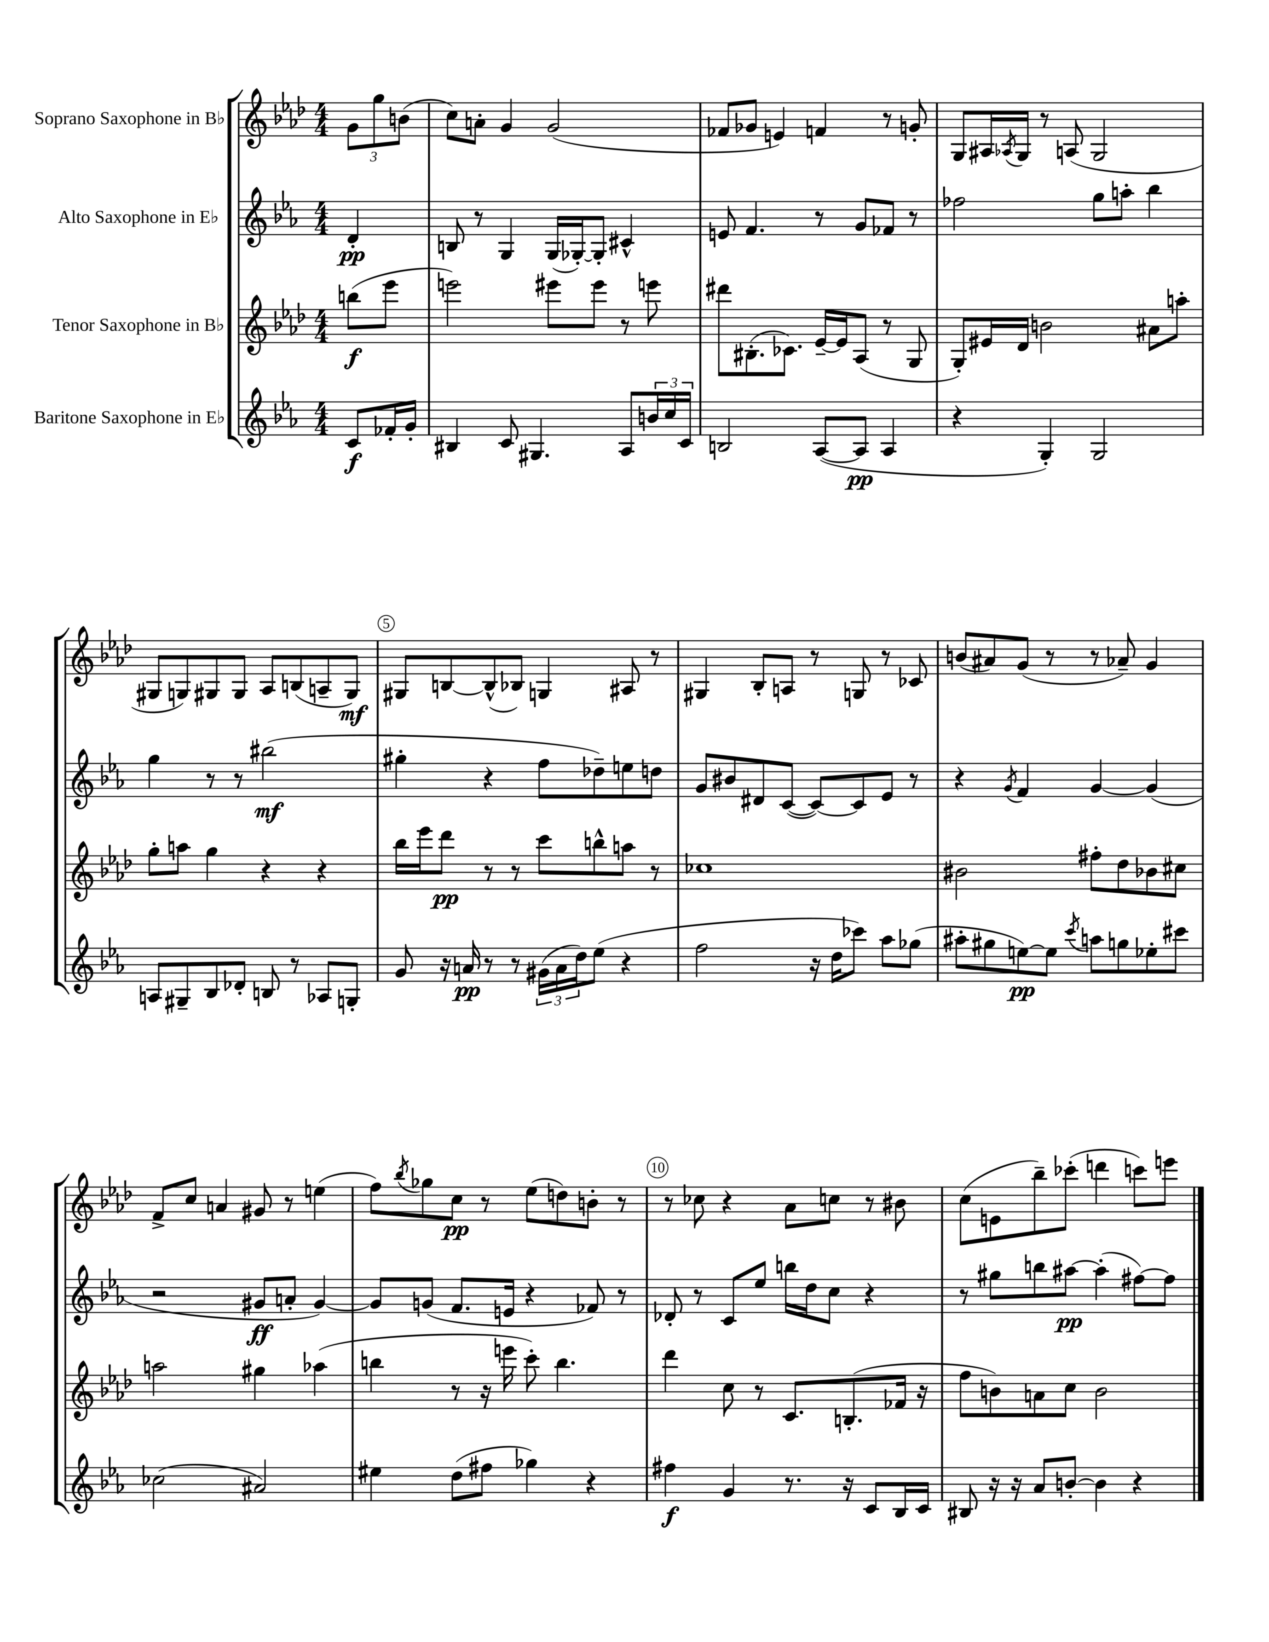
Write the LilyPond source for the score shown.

<<
\new StaffGroup <<
\new Staff = "s0" \with { instrumentName = "Soprano Saxophone in Bb" } {
    \clef treble \key aes \major \numericTimeSignature \time 4/4 \partial 4
    \tuplet 3/2 { g'8 g''8 b'8( } |
    c''8) a'8-. g'4 g'2( |
    fes'8 ges'8 e'4) f'4 r8 g'8-. |
    g8 ais16 \acciaccatura { aes8 } g16 r8 a8( g2 |
    gis8 g8) gis8 gis8 aes8 b8( a8-- gis8\mf) |
    gis8 b8~ b8-^( bes8) g4 ais8 r8 |
    gis4 bes8-. a8 r8 g8 r8 ces'8 |
    b'8( ais'8) g'8( r8 r8 aes'8--) g'4 |
    f'8-> c''8 a'4 gis'8 r8 e''4( |
    f''8) \acciaccatura { bes''8 } ges''8 c''8\pp r8 ees''8( d''8) b'8-. r8 |
    r8 ces''8 r4 aes'8 c''8 r8 bis'8 |
    c''8( e'8 bes''8--) ces'''8-.( d'''4 c'''8) e'''8 \bar "|." |
}
\new Staff = "s1" \with { instrumentName = "Alto Saxophone in Eb" } {
    \clef treble \key ees \major \numericTimeSignature \time 4/4 \partial 4
    d'4-.\pp |
    b8 r8 g4 g16( ges16~-.) ges8-. cis'4-^ |
    e'8 f'4. r8 g'8 fes'8 r8 |
    fes''2 g''8 a''8-. bes''4 |
    g''4 r8 r8 bis''2\mf( |
    gis''4-. r4 f''8 des''8--) e''8 d''8 |
    g'8 bis'8 dis'8 c'8~( c'8~) c'8 ees'8 r8 |
    r4 \acciaccatura { g'8 } f'4 g'4~ g'4( |
    r2 gis'8\ff a'8-. gis'4~) |
    gis'8 g'8( f'8. e'16 r4 fes'8) r8 |
    des'8-. r8 c'8 ees''8 b''16 d''16 c''8 r4 |
    r8 gis''8 b''8 ais''8~\pp ais''4-.( fis''8~) fis''8 \bar "|." |
}
\new Staff = "s2" \with { instrumentName = "Tenor Saxophone in Bb" } {
    \clef treble \key aes \major \numericTimeSignature \time 4/4 \partial 4
    b''8\f( ees'''8 |
    e'''2) eis'''8 eis'''8 r8 e'''8 |
    dis'''8 bis8.-.( ces'8.) ees'16~-- ees'16 aes8( r8 g8 |
    g8-.) eis'16 des'16 b'2 ais'8 a''8-. |
    g''8-. a''8 g''4 r4 r4 |
    bes''16 ees'''16 des'''8\pp r8 r8 c'''8 b''8-^ a''8 r8 |
    ces''1 |
    bis'2 fis''8-. des''8 bes'8 cis''8 |
    a''2 gis''4 aes''4( |
    b''4 r8 r16 e'''16 c'''8-.) b''4. |
    des'''4 c''8 r8 c'8. b8.-.( fes'16 r16 |
    f''8 b'8) a'8 c''8 b'2 \bar "|." |
}
\new Staff = "s3" \with { instrumentName = "Baritone Saxophone in Eb" } {
    \clef treble \key ees \major \numericTimeSignature \time 4/4 \partial 4
    c'8\f fes'16-. g'16-. |
    bis4 c'8 gis4. aes8 \tuplet 3/2 { b'16 c''16 c'16 } |
    b2 aes8~( aes8\pp aes4 |
    r4 g4-.) g2 |
    a8 gis8-- bes8 des'8-. b8 r8 aes8 g8-. |
    g'8 r16 a'16\pp r8 r8 \tuplet 3/2 { gis'16( a'16 d''16) } ees''8( r4 |
    f''2 r16 d''16 ces'''8) aes''8 ges''8( |
    ais''8-. gis''8 e''8~\pp) e''8 \acciaccatura { c'''8 } a''8 g''8 ees''8-. cis'''8 |
    ces''2( ais'2) |
    eis''4 d''8( fis''8 ges''4) r4 |
    fis''4\f g'4 r8. r16 c'8 bes16 c'16 |
    bis8 r16 r16 aes'8 b'8~-. b'4 r4 \bar "|." |
}
>>
>>
\layout { \context { \Score \override BarNumber.break-visibility = ##(#f #t #t) barNumberVisibility = #(every-nth-bar-number-visible 5) \override BarNumber.stencil = #(make-stencil-circler 0.1 0.3 ly:text-interface::print) } }
